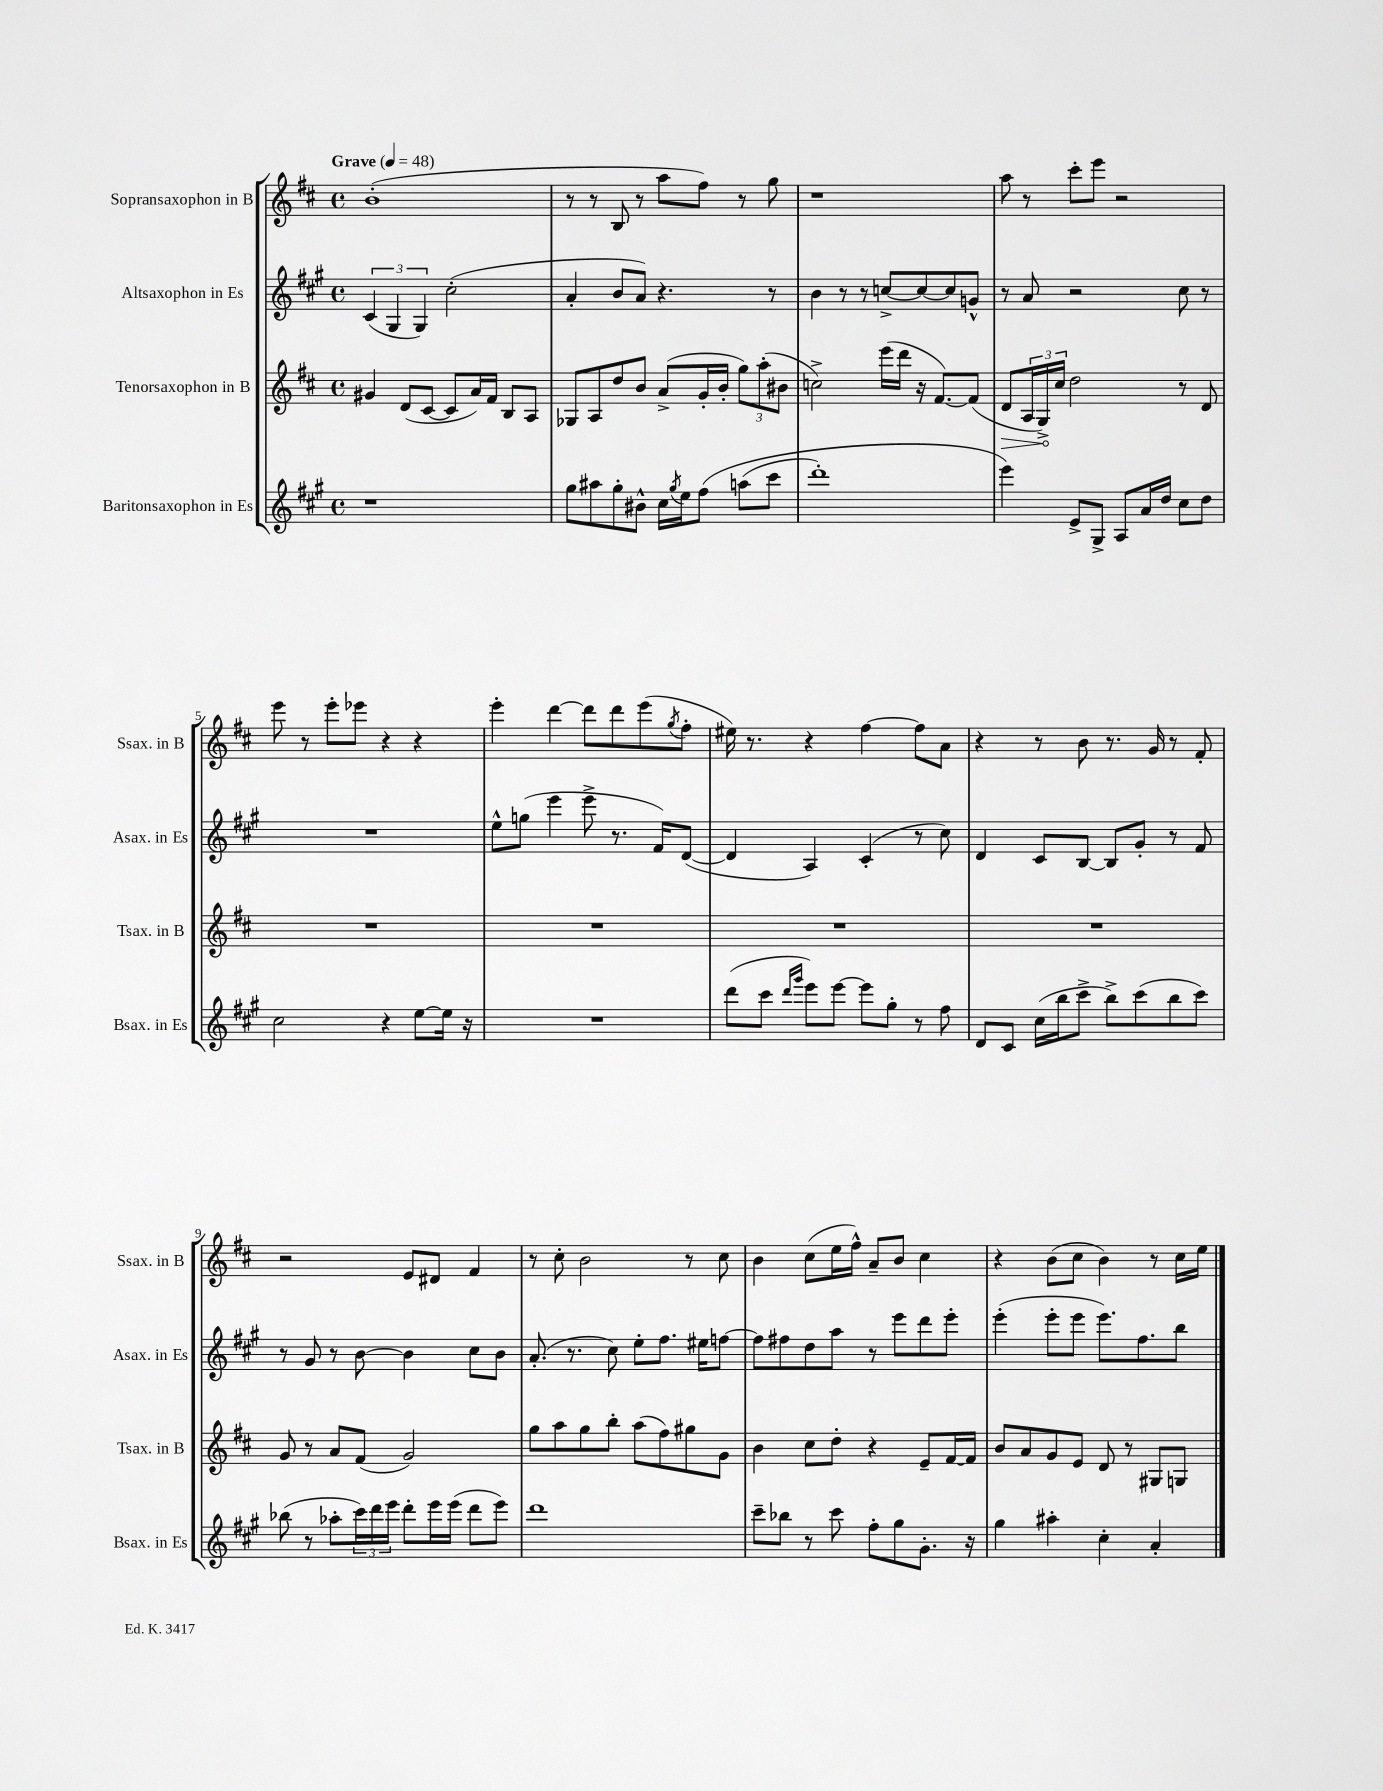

**kern	**kern	**dynam	**kern	**kern
*part4	*part3	*part3	*part2	*part1
*staff4	*staff3	*staff3	*staff2	*staff1
*I"Baritonsaxophon in Es	*I"Tenorsaxophon in B	*	*I"Altsaxophon in Es	*I"Sopransaxophon in B
*I'Bsax. in Es	*I'Tsax. in B	*	*I'Asax. in Es	*I'Ssax. in B
*clefG2	*clefG2	*	*clefG2	*clefG2
*k[f#c#g#]	*k[f#c#]	*	*k[f#c#g#]	*k[f#c#]
*M4/4	*M4/4	*	*M4/4	*M4/4
*met(c)	*met(c)	*	*met(c)	*met(c)
*MM48	*MM48	*	*MM48	*MM48
=1	=1	=1	=1	=1
!	!	!	!	!LO:TX:a:B:t=Grave
1r	4g#X/	.	(6c#/	(1b'
.	.	.	6G#/	.
.	(8d/L	.	.	.
.	.	.	6G#/)	.
.	[8c#/J	.	.	.
.	8c#/L]	.	(2cc#'\	.
.	16a/L)	.	.	.
.	16f#/JJ	.	.	.
.	8B/L	.	.	.
.	8A/J	.	.	.
=2	=2	=2	=2	=2
8gg#\L	8G-X/L	.	4a'/	8r
8aa#X\	8A/	.	.	8r
8gg#'\	8dd/	.	8b/L	8B/
8b#X^^\J	8b/J	.	8a/J)	8r
16cc#\LL	(8a^/L	.	4.r	8aa\L
8qgg#/	.	.	.	.
16ee\J	.	.	.	.
(8ff#\J	16g'/L	.	.	8ff#\J)
.	16b'/JJ	.	.	.
(8aan\L	12gg\L)	.	.	8r
.	(12aa'\	.	.	.
8ccc#\J	.	.	8r	8gg\
.	12b#X\J	.	.	.
=3	=3	=3	=3	=3
1ddd')	2ccn^\)	.	4b\	1r
.	.	.	8r	.
.	.	.	8r	.
.	(16eee\LL	.	[8ccn^/L	.
.	16ddd\JJ	.	.	.
.	16r	.	8cc/_	.
.	[8.f#/L)	.	.	.
.	.	.	8cc/]	.
.	(8f#/J]	.	8gn^^/J	.
=4	=4	=4	=4	=4
!	!	!LO:HP:b	!	!
4eee\)	8d/L	>	8r	8aa\
.	24A/L	.	8a/	8r
.	24G^/)	.	.	.
.	24cc#/JJ	]	.	.
8e^/L	2dd\	.	2r	8ccc#'\L
8G#^/J	.	.	.	8eee\J
8A/L	.	.	.	2r
16a/L	.	.	.	.
16dd/JJ	.	.	.	.
8cc#\L	8r	.	8cc#\	.
8dd\J	8d/	.	8r	.
!!LO:LB:g=z
=5	=5	=5	=5	=5
2cc#\	1r	.	1r	8eee\
.	.	.	.	8r
.	.	.	.	8eee'\L
.	.	.	.	8eee-X\J
4r	.	.	.	4r
[8ee\L	.	.	.	4r
16ee\Jk]	.	.	.	.
16r	.	.	.	.
=6	=6	=6	=6	=6
1r	1r	.	8ee^^\L	4eee'\
.	.	.	(8ggn\J	.
.	.	.	4eee\	[4ddd\
.	.	.	8eee^\	8ddd\L]
.	.	.	8.r	8ddd\
.	.	.	.	(8eee\
.	.	.	16f#/KL)	.
.	.	.	.	8qgg/
.	.	.	([8d/J	8ff#'\J
=7	=7	=7	=7	=7
(8ddd\L	1r	.	4d/]	16ee#X\)
.	.	.	.	8.r
8ccc#\J	.	.	.	.
16qqddd/LL	.	.	.	.
16qqggg#/JJ	.	.	.	.
8eee\L)	.	.	4A/)	4r
[8eee\J	.	.	.	.
8eee\L]	.	.	(4c#'/	[4ff#\
8gg#'\J	.	.	.	.
8r	.	.	8r	8ff#\L]
8ff#\	.	.	8cc#\)	8a\J
=8	=8	=8	=8	=8
8d/L	1r	.	4d/	4r
8c#/J	.	.	.	.
(16cc#\LL	.	.	8c#/L	8r
16bb\J	.	.	.	.
8ccc#^\J	.	.	[8B/J	8b\
8bb^\L)	.	.	8B/L]	8.r
(8ccc#\	.	.	8g#'/J	.
.	.	.	.	16g/
8bb\	.	.	8r	8r
8ccc#\J)	.	.	8f#/	8f#'/
!!LO:LB:g=z
=9	=9	=9	=9	=9
(8bb-X\	8g/	.	8r	2r
8r	8r	.	8g#/	.
8aa-X'\L	8a/L	.	8r	.
24ccc#\L)	(8f#/J	.	[8b\	.
24ddd\	.	.	.	.
24eee\JJ	.	.	.	.
8ddd'\L	2g/)	.	4b\]	8e/L
16eee\L	.	.	.	8d#X/J
(16eee\JJ	.	.	.	.
8ddd\L	.	.	8cc#\L	4f#/
8eee\J)	.	.	8b\J	.
=10	=10	=10	=10	=10
1ddd	8gg\L	.	(8.a'/	8r
.	8aa\	.	.	8cc#'\
.	.	.	8.r	.
.	8gg\	.	.	2b\
.	8bb'\J	.	8cc#\)	.
.	(8aa\L	.	8ee'\L	.
.	8ff#\)	.	8.ff#\J	.
.	8gg#X\	.	.	8r
.	.	.	16ee#X\KL	.
.	8g\J	.	[8ffn\J	8cc#\
=11	=11	=11	=11	=11
8ccc#~\L	4b\	.	8ff\L]	4b\
8bb-X\J	.	.	8ff#X\	.
8r	8cc#\L	.	8dd\	(8cc#\L
8ccc#\	8dd'\J	.	8aa\J	16ee\L
.	.	.	.	16ff#^^\JJ)
8ff#'\L	4r	.	8r	8a~/L
8gg#\	.	.	8eee\L	8b/J
8.g#'\J	8e~/L	.	8ddd\	4cc#\
.	[16f#/L	.	8eee'\J	.
16r	16f#/JJ]	.	.	.
=12	=12	=12	=12	=12
4gg#\	8b/L	.	(4eee'\	4r
.	8a/	.	.	.
4aa#X'\	8g/	.	8eee'\L	(8b\L
.	8e/J	.	8eee\J	8cc#\J
4cc#'\	8d/	.	8.eee\L)	4b\)
.	8r	.	.	.
.	.	.	8.ff#\	.
4a'/	8G#X/L	.	.	8r
.	8Gn/J	.	8bb\J	16cc#\LL
.	.	.	.	16ee\JJ
==	==	==	==	==
*-	*-	*-	*-	*-
